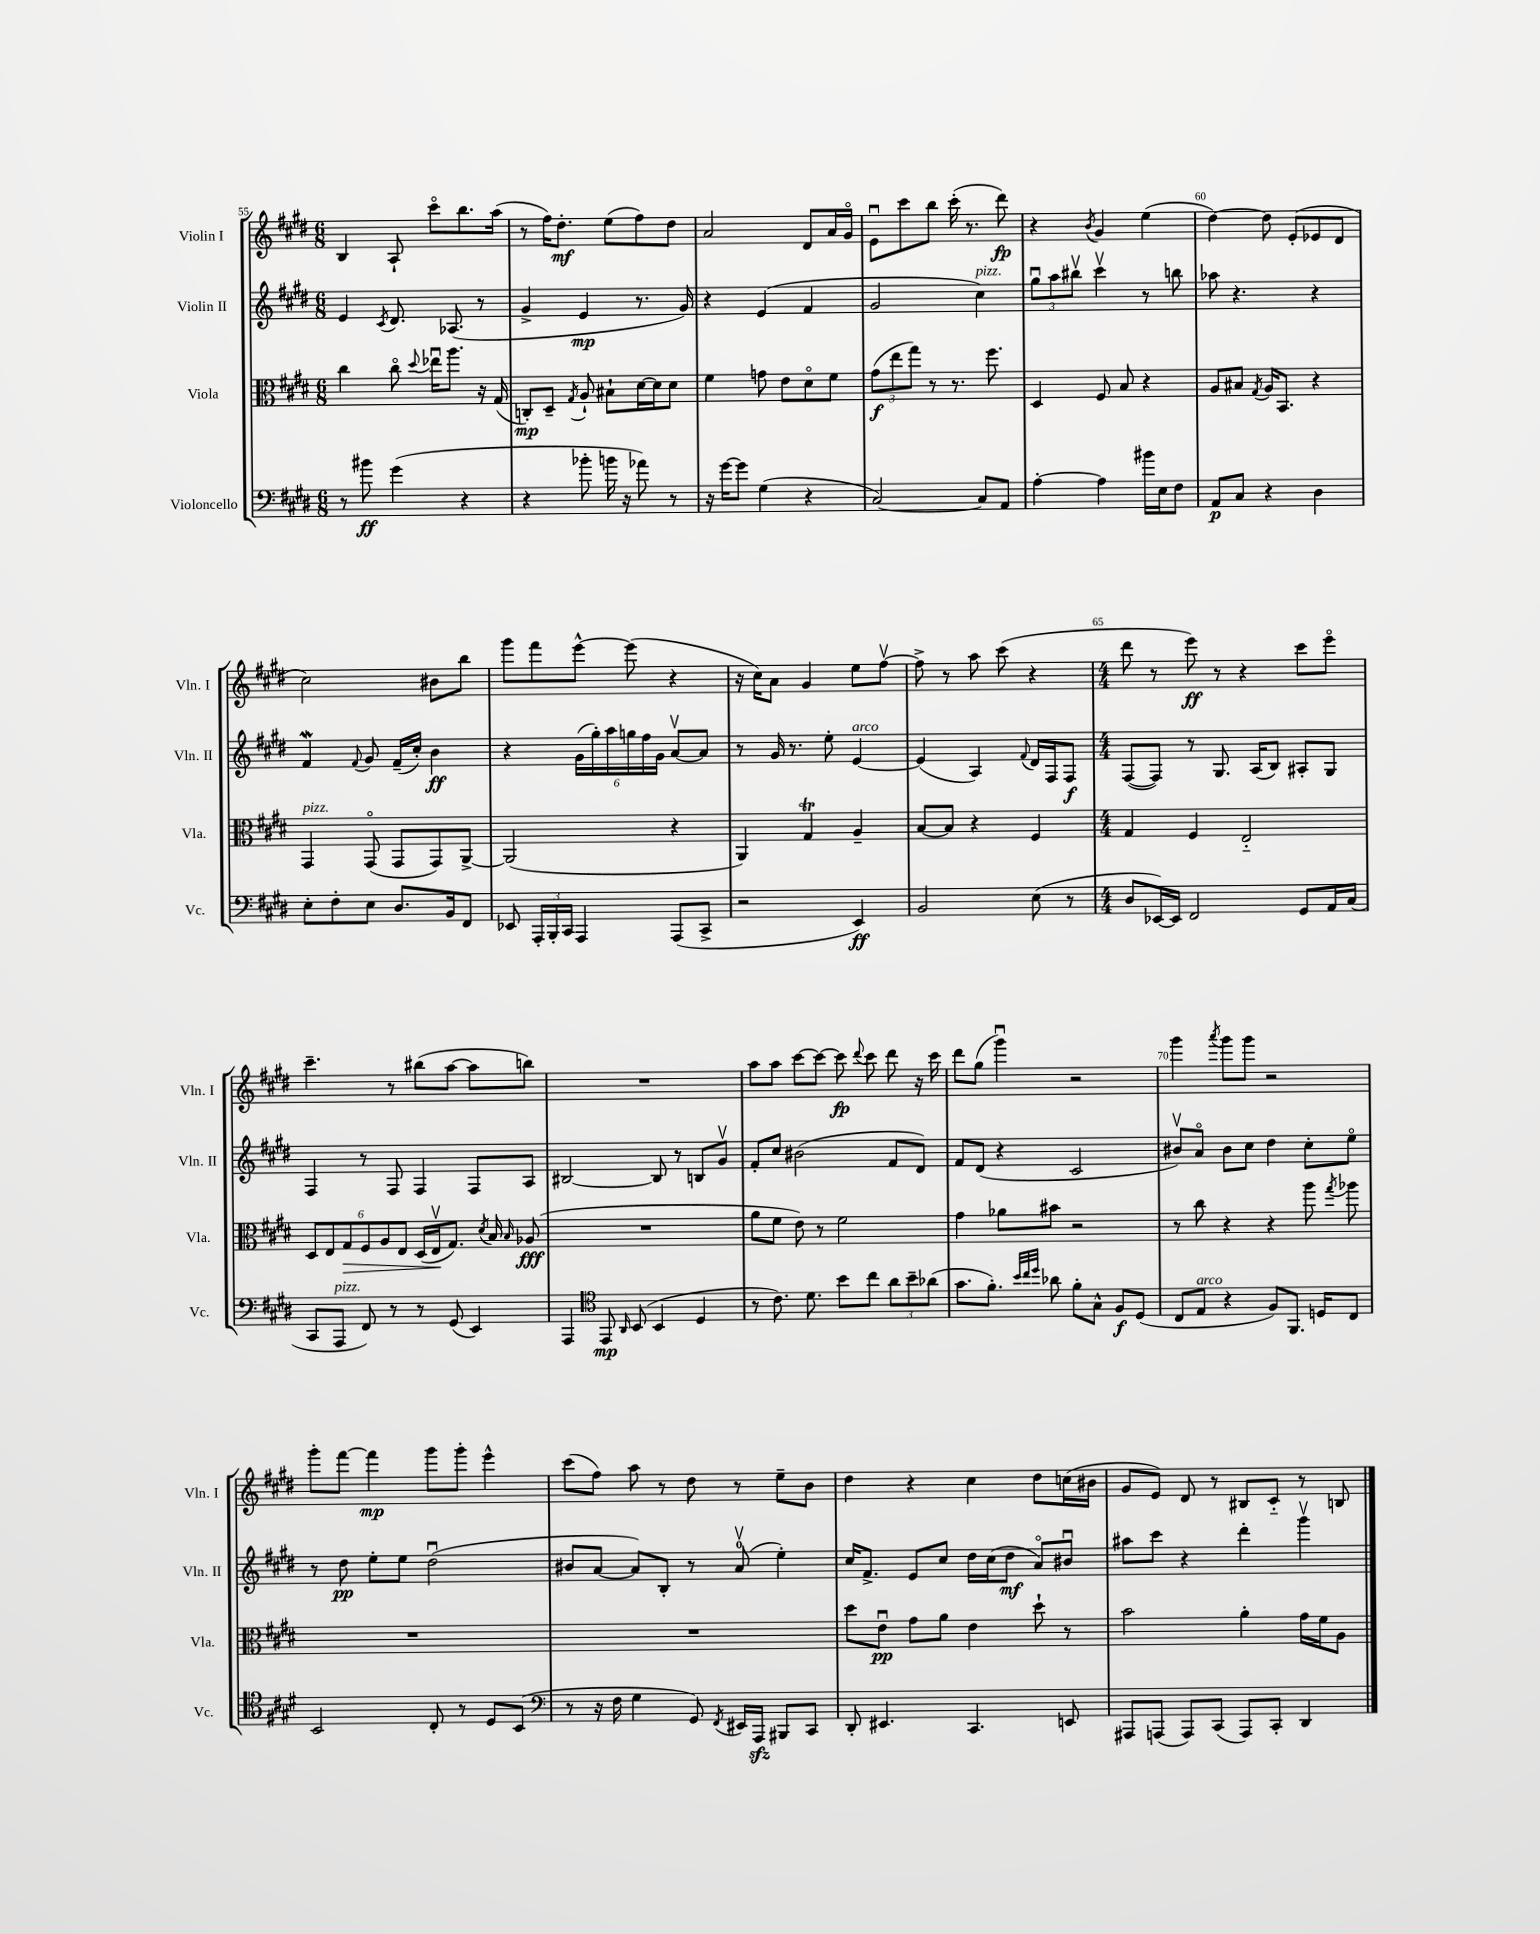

**kern	**dynam	**kern	**dynam	**kern	**dynam	**kern	**dynam
*part4	*part4	*part3	*part3	*part2	*part2	*part1	*part1
*staff4	*staff4	*staff3	*staff3	*staff2	*staff2	*staff1	*staff1
*I"Violoncello	*	*I"Viola	*	*I"Violin II	*	*I"Violin I	*
*I'Vc.	*	*I'Vla.	*	*I'Vln. II	*	*I'Vln. I	*
*clefF4	*	*clefC3	*	*clefG2	*	*clefG2	*
*k[f#c#g#d#]	*	*k[f#c#g#d#]	*	*k[f#c#g#d#]	*	*k[f#c#g#d#]	*
*M6/8	*	*M6/8	*	*M6/8	*	*M6/8	*
=55	=55	=55	=55	=55	=55	=55	=55
8r	.	4cc#\	.	4e/	.	4B/	.
8b#X\	ff	.	.	.	.	.	.
.	.	.	.	8qc#/	.	.	.
(4g#\	.	8cc#\	.	8.d#/	.	8A`/	.
.	.	8qqdd#/	.	.	.	.	.
.	.	16ee-Xu\KL	.	.	.	8ccc#\L	.
.	.	8.aa\J	.	(8.A-X/	.	.	.
4r	.	.	.	.	.	8.bb\	.
.	.	16r	.	8r	.	.	.
.	.	(16G#/	.	.	.	(16aa\Jk	.
=56	=56	=56	=56	=56	=56	=56	=56
4r	.	8Cn'/L)	mp	4g#^/	.	8r	.
.	.	8D#~/J	.	.	.	16ff#\KL)	.
.	.	.	.	.	.	8.dd#'\J	mf
.	.	8qG#/	.	.	.	.	.
8b-X'\	.	8A`/	.	4e/	mp	.	.
16bn\	.	8B#X`\L	.	.	.	(8ee\L	.
16r	.	.	.	.	.	.	.
8a-X\)	.	[16d#\L	.	8.r	.	8ff#\)	.
.	.	16d#\J]	.	.	.	.	.
8r	.	8d#\J	.	.	.	8dd#\J	.
.	.	.	.	16g#/)	.	.	.
=57	=57	=57	=57	=57	=57	=57	=57
16r	.	4f#\	.	4r	.	2a/	.
[16g#\KL	.	.	.	.	.	.	.
8g#\J]	.	.	.	.	.	.	.
(4G#\	.	8gn\	.	(4e/	.	.	.
.	.	8e\L	.	.	.	.	.
4r	.	8d#\	.	4f#/	.	8d#/L	.
.	.	8f#\J	.	.	.	16a/L	.
.	.	.	.	.	.	16g#/JJ	.
=58	=58	=58	=58	=58	=58	=58	=58
[2C#/)	.	(12g#\L	f	2g#/	.	8eu\L	.
.	.	12ee\	.	.	.	.	.
.	.	.	.	.	.	8ccc#\	.
.	.	12gg#\J)	.	.	.	.	.
.	.	8r	.	.	.	8bb\J	.
.	.	8.r	.	.	.	(16ccc#'\	.
.	.	.	.	.	.	8.r	.
!	!	!	!	!LO:TX:a:i:t=pizz.	!	!	!
8C#/L]	.	.	.	4cc#\)	.	.	.
.	.	8.ff#\	.	.	.	.	.
8AA/J	.	.	.	.	.	8ddd#\)	fp
=59	=59	=59	=59	=59	=59	=59	=59
[4A'\	.	4D#/	.	12gg#u\L	.	4r	.
.	.	.	.	12aa\	.	.	.
.	.	.	.	12bb#Xv\J	.	.	.
.	.	.	.	.	.	8qb/	.
4A\]	.	8F#/	.	4ccc#v\	.	4g#/	.
.	.	8B/	.	.	.	.	.
16b#X\LL	.	4r	.	8r	.	(4ee\	.
16E\J	.	.	.	.	.	.	.
8F#\J	.	.	.	8bbn\	.	.	.
=60	=60	=60	=60	=60	=60	=60	=60
8AA/L	p	8A/L	.	8aa-X\	.	[4dd#\)	.
8C#/J	.	8B#X/J	.	4.r	.	.	.
.	.	8qG#/	.	.	.	.	.
4r	.	16A/KL	.	.	.	8dd#\]	.
.	.	8.BB/J	.	.	.	.	.
.	.	.	.	.	.	(8e'/L	.
4D#\	.	4r	.	4r	.	8e-X/	.
.	.	.	.	.	.	8d#/J	.
!!LO:LB:g=z
=61	=61	=61	=61	=61	=61	=61	=61
!	!	!LO:TX:a:i:t=pizz.	!	!	!	!	!
8E'\L	.	4GG#/	.	4f#W/	.	2cc#\)	.
8F#'\	.	.	.	.	.	.	.
.	.	.	.	8qqf#/	.	.	.
8E\J	.	(8GG#/	.	8g#/	.	.	.
8.D#/L	.	8GG#/L	.	(16f#~/LL	.	.	.
.	.	.	.	16cc#'/JJ)	.	.	.
.	.	8GG#/)	.	4b\	ff	8b#X\L	.
16BB/k	.	.	.	.	.	.	.
8FF#/J	.	[8AA^/J	.	.	.	8bb\J	.
=62	=62	=62	=62	=62	=62	=62	=62
8EE-X/	.	(2AA/]	.	4r	.	8ggg#\L	.
24AAA'/LL	.	.	.	.	.	8fff#\	.
24BBB'/	.	.	.	.	.	.	.
24CC#/JJ	.	.	.	.	.	.	.
4AAA/	.	.	.	(24g#\LL	.	[8eee^^\J	.
.	.	.	.	24gg#'\)	.	.	.
.	.	.	.	24aa\	.	.	.
.	.	.	.	24ggn\	.	(8eee\]	.
.	.	.	.	24ff#\	.	.	.
.	.	.	.	24g#\JJ	.	.	.
(8AAA/L	.	4r	.	[8av/L	.	4r	.
8CC#^/J	.	.	.	8a/J]	.	.	.
=63	=63	=63	=63	=63	=63	=63	=63
2r	.	4AA/)	.	8r	.	16r	.
.	.	.	.	.	.	16cc#\KL)	.
.	.	.	.	16g#/	.	8a\J	.
.	.	.	.	8.r	.	.	.
.	.	4G#t/	.	.	.	4g#/	.
.	.	.	.	8ee'\	.	.	.
!	!	!	!	!LO:TX:a:i:t=arco	!	!	!
4EE/)	ff	4A~/	.	[4e/	.	8ee\L	.
.	.	.	.	.	.	[8ff#v\J	.
=64	=64	=64	=64	=64	=64	=64	=64
2BB/	.	[8B/L	.	(4e/]	.	8ff#^\]	.
.	.	8B/J]	.	.	.	8r	.
.	.	4r	.	4A/)	.	8aa\	.
.	.	.	.	.	.	(8ccc#\	.
.	.	.	.	8qqf#/	.	.	.
(8E\	.	4F#/	.	16d#/LL	.	4r	.
.	.	.	.	16F#/J	.	.	.
8r	.	.	.	8F#/J	f	.	.
=65	=65	=65	=65	=65	=65	=65	=65
*M4/4	*	*M4/4	*	*M4/4	*	*M4/4	*
8D#/L	.	4G#/	.	([8F#/L	.	8ddd#\	.
[16EE-X/L)	.	.	.	8F#/J])	.	8r	.
16EE-/JJ]	.	.	.	.	.	.	.
2FF#/	.	4F#/	.	8r	.	8eee\)	ff
.	.	.	.	8.G#/	.	8r	.
.	.	2E/	.	.	.	4r	.
.	.	.	.	(16A/KL	.	.	.
.	.	.	.	8B/J)	.	.	.
8GG#/L	.	.	.	8A#X'/L	.	8ccc#\L	.
16AA/L	.	.	.	8G#/J	.	8eee\J	.
(16C#/JJ	.	.	.	.	.	.	.
!!LO:LB:g=z
=66	=66	=66	=66	=66	=66	=66	=66
8CC#/L	.	12D#/L	.	4F#/	.	4.ccc#~\	.
.	.	12E/	.	.	.	.	.
!LO:TX:a:i:t=pizz.	!	!	!	!	!	!	!
8AAA/J	.	.	.	.	.	.	.
!	!	!	!LO:HP:b	!	!	!	!
.	.	12G#/	>	.	.	.	.
8FF#/)	.	12F#/	.	8r	.	.	.
.	.	12A/	.	.	.	.	.
8r	.	.	.	8F#/	.	8r	.
.	.	12E/J	.	.	.	.	.
8r	.	(16D#/LL	.	4F#/	.	(8bb#X\L	.
.	.	16Ev/J	.	.	.	.	.
(8GG#/	.	8.G#/J)	]	.	.	[8aa\J	.
4EE/)	.	.	.	8F#/L	.	8aa\L]	.
.	.	8qd#/	.	.	.	.	.
.	.	16B/	.	.	.	.	.
.	.	16qqB/	.	.	.	.	.
.	.	(8A-X/	fff	8A/J	.	8bbn\J)	.
=67	=67	=67	=67	=67	=67	=67	=67
4AAA/	.	1r	.	[2B#X/	.	1r	.
*clefC4	*	*	*	*	*	*	*
8EE/	mp	.	.	.	.	.	.
16qqAA/	.	.	.	.	.	.	.
(8BB/	.	.	.	.	.	.	.
4BB/	.	.	.	8B#/]	.	.	.
.	.	.	.	8r	.	.	.
4D#/	.	.	.	8Bn/L	.	.	.
.	.	.	.	8g#v/J	.	.	.
=68	=68	=68	=68	=68	=68	=68	=68
8r	.	8a\L	.	8f#'/L	.	8aa\L	.
8.c#\)	.	8f#\J	.	8cc#/J	.	8aa\J	.
.	.	8e\)	.	(2b#X\	.	[8ccc#\L	.
8.d#\	.	.	.	.	.	.	.
.	.	8r	.	.	.	8ccc#\J_	.
8b\L	.	2f#\	.	.	.	8ccc#\]	fp
.	.	.	.	.	.	8qqddd#/	.
8cc#\J	.	.	.	.	.	8ccc#\	.
12a\L	.	.	.	8f#/L	.	8ddd#\	.
12b~\	.	.	.	.	.	.	.
.	.	.	.	8d#/J)	.	16r	.
(12a-X\J	.	.	.	.	.	.	.
.	.	.	.	.	.	16ccc#\	.
=69	=69	=69	=69	=69	=69	=69	=69
8.g#\L	.	4g#\	.	8f#/L	.	8ddd#\L	.
.	.	.	.	(8d#/J	.	(8gg#\J	.
8.f#'\J)	.	.	.	.	.	.	.
.	.	8a-X\L	.	4r	.	4ggg#u\)	.
32qqb/LLL	.	.	.	.	.	.	.
32qqcc#/	.	.	.	.	.	.	.
32qqdd#/JJJ	.	.	.	.	.	.	.
8a-X\	.	8b#X\J	.	.	.	.	.
8f#'\L	.	2r	.	2c#/	.	2r	.
8G#^^\J	.	.	.	.	.	.	.
8F#/L	f	.	.	.	.	.	.
(8D#/J	.	.	.	.	.	.	.
=70	=70	=70	=70	=70	=70	=70	=70
8C#/L	.	8r	.	8b#Xv/L)	.	4ggg#\	.
!LO:TX:a:i:t=arco	!	!	!	!	!	!	!
8E/J	.	8cc#\	.	8a/J	.	.	.
.	.	.	.	.	.	8qaaa/	.
4r	.	4r	.	8b#\L	.	8ggg#\L	.
.	.	.	.	8cc#\J	.	8ggg#\J	.
8F#/L)	.	4r	.	4dd#\	.	2r	.
8.FF#/J	.	.	.	.	.	.	.
.	.	8aa\	.	8cc#'\L	.	.	.
16Dn/KL	.	.	.	.	.	.	.
.	.	8qgg#/	.	.	.	.	.
8C#/J	.	8aa-X\	.	8ee\J	.	.	.
!!LO:LB:g=z
=71	=71	=71	=71	=71	=71	=71	=71
2BB/	.	1r	.	8r	.	8ggg#'\L	.
.	.	.	.	8dd#\	pp	[8fff#\J	.
.	.	.	.	8ee'\L	.	4fff#\]	mp
.	.	.	.	8ee\J	.	.	.
8C#'/	.	.	.	(2dd#u\	.	8ggg#\L	.
8r	.	.	.	.	.	8ggg#'\J	.
8D#/L	.	.	.	.	.	4eee^^\	.
(8BB/J	.	.	.	.	.	.	.
=72	=72	=72	=72	=72	=72	=72	=72
*clefF4	*	*	*	*	*	*	*
8r	.	1r	.	8b#X/L	.	(8ccc#\L	.
16r	.	.	.	[8a/J	.	8ff#\J)	.
16F#\	.	.	.	.	.	.	.
4G#\	.	.	.	8a/L])	.	8aa\	.
.	.	.	.	8B'/J	.	8r	.
8GG#/)	.	.	.	8r	.	8dd#\	.
8qFF#/	.	.	.	.	.	.	.
16EE#X/LL	.	.	.	(8av/	.	8r	.
16AAAzz/JJ	.	.	.	.	.	.	.
8BBB#X/L	.	.	.	4ee'\)	.	8ee~\L	.
8CC#/J	.	.	.	.	.	8b\J	.
=73	=73	=73	=73	=73	=73	=73	=73
8DD#'/	.	8dd#\L	.	16cc#/KL	.	4dd#\	.
.	.	.	.	8.f#^/J	.	.	.
4.EE#X/	.	8eu\J	pp	.	.	.	.
.	.	8g#\L	.	8e/L	.	4r	.
.	.	8a\J	.	8cc#/J	.	.	.
4.CC#/	.	4e\	.	16dd#\LL	.	4cc#\	.
.	.	.	.	(16cc#\J	.	.	.
.	.	.	.	8dd#\J	mf	.	.
.	.	8dd#`\	.	8a/L)	.	8dd#\L	.
8EEn/	.	8r	.	8b#Xu/J	.	(16ccn\L	.
.	.	.	.	.	.	16b#X\JJ	.
=74	=74	=74	=74	=74	=74	=74	=74
8AAA#X/L	.	2b\	.	8aa#X\L	.	8g#/L	.
(8AAAn/J	.	.	.	8ccc#\J	.	8e/J)	.
8AAA/L)	.	.	.	4r	.	8d#/	.
(8CC#/J	.	.	.	.	.	8r	.
8AAA/L)	.	4a'\	.	4ddd#'\	.	8B#X/L	.
8CC#'/J	.	.	.	.	.	8c#/J	.
4DD#/	.	16g#\LL	.	4ggg#v\	.	8r	.
.	.	16f#\J	.	.	.	.	.
.	.	8A\J	.	.	.	8Bn/	.
==	==	==	==	==	==	==	==
*-	*-	*-	*-	*-	*-	*-	*-
